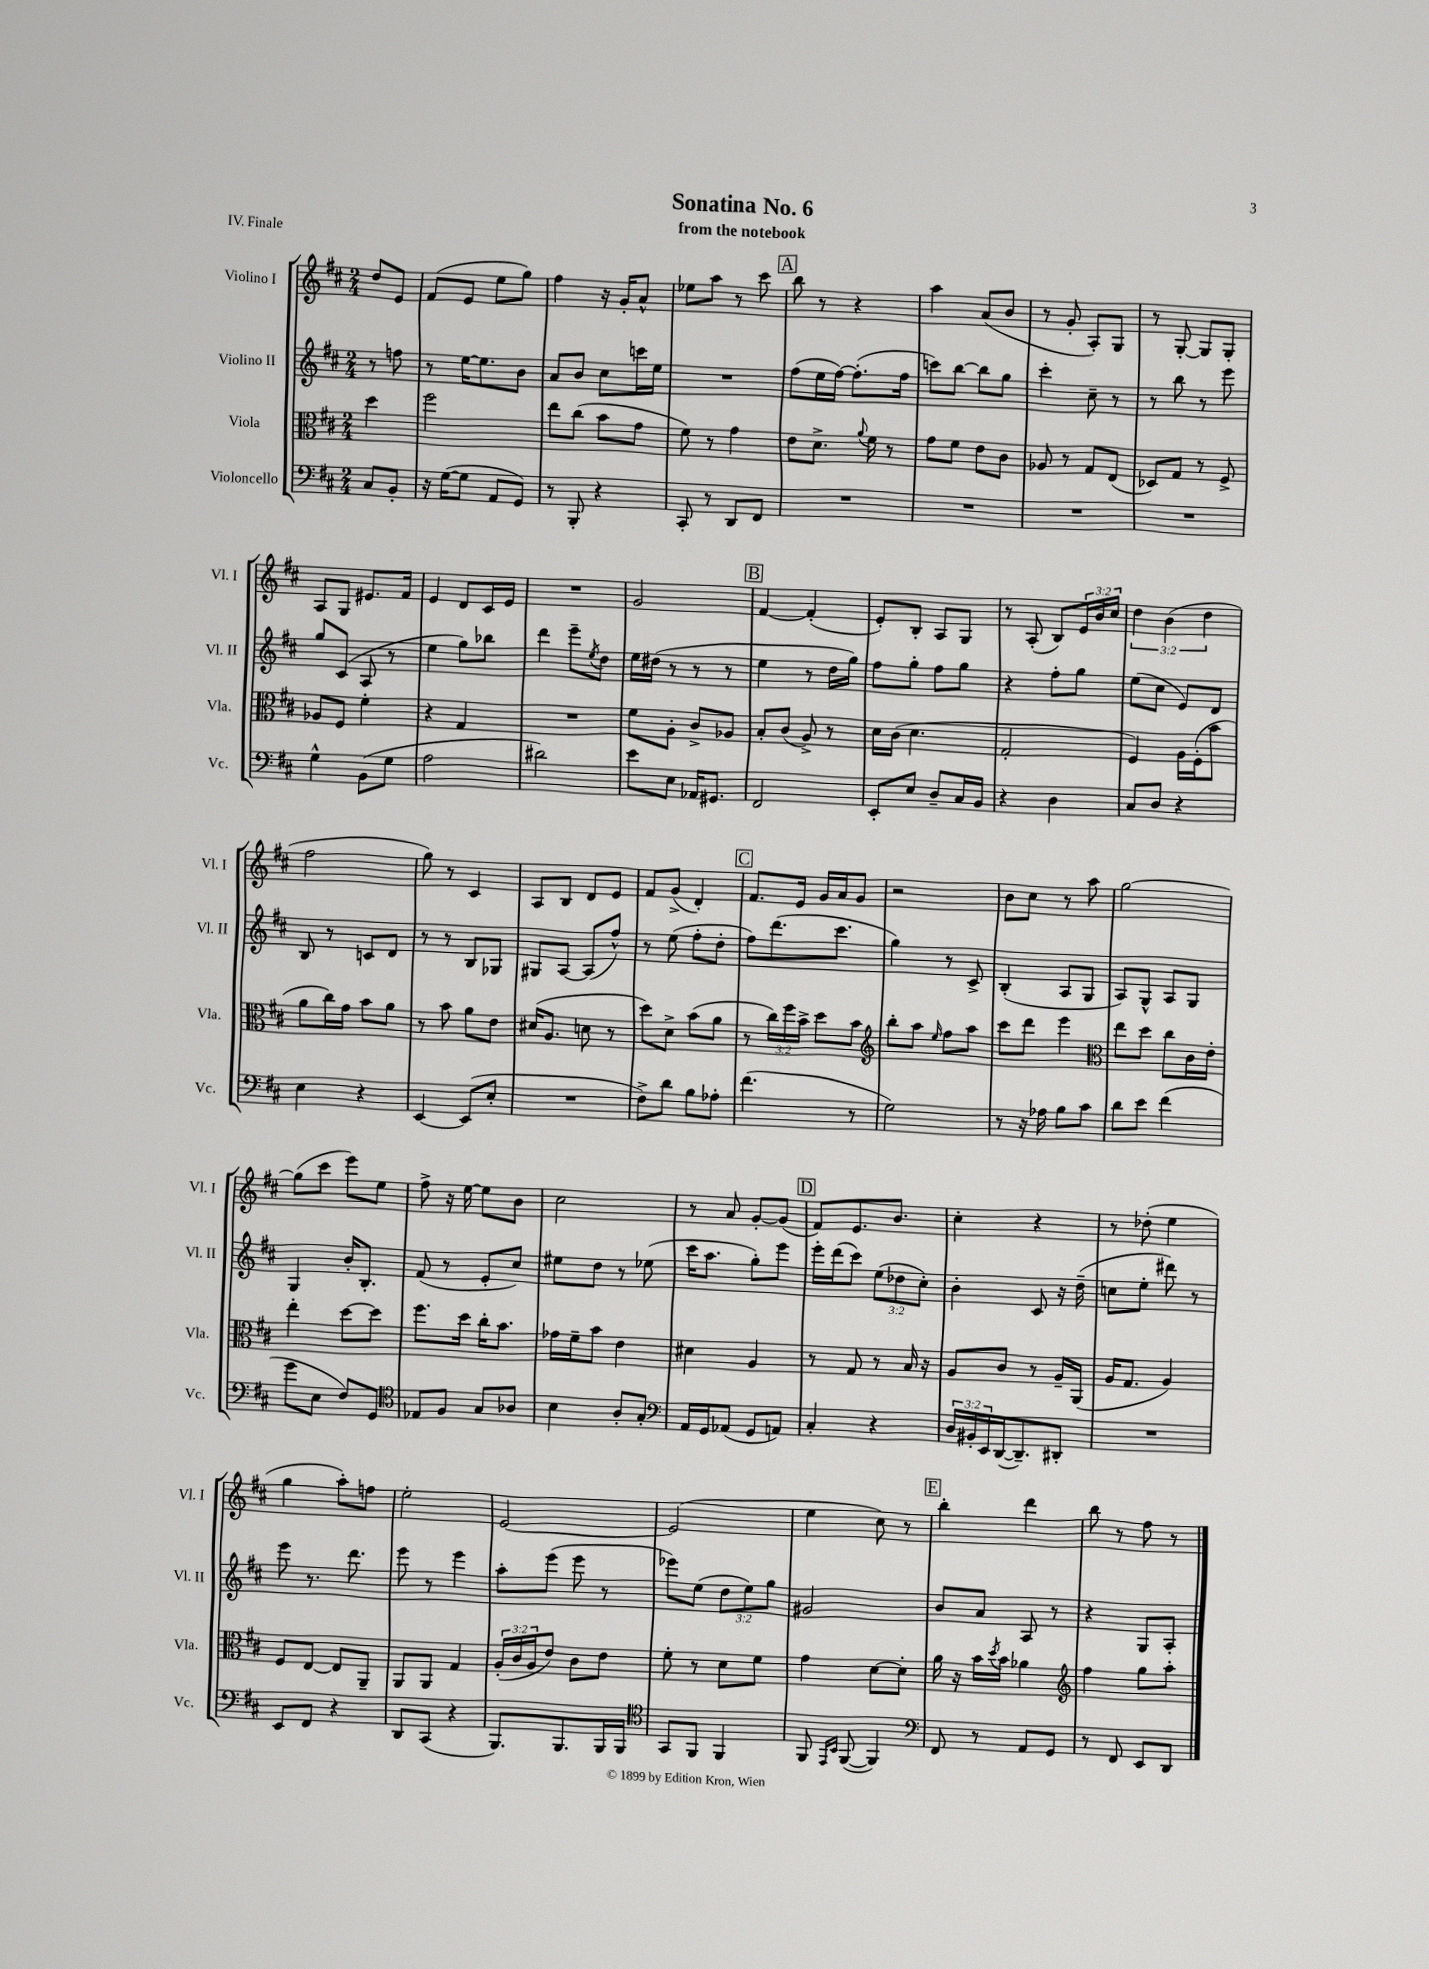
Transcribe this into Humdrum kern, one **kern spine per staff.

**kern	**kern	**kern	**kern
*staff4	*staff3	*staff2	*staff1
*clefF4	*clefC3	*clefG2	*clefG2
*k[f#c#]	*k[f#c#]	*k[f#c#]	*k[f#c#]
*M2/4	*M2/4	*M2/4	*M2/4
8C#/L	4dd\	8r	8dd/L
8BB'/J	.	8ff\	8e/J
=	=	=	=
16r	2ff#\	8r	(8f#/L
([16G\LK	.	.	.
8G\]J	.	[16ee\LK	8e/J
.	.	8.ee\]	.
8AA/L	.	.	8ee\L
8GG/J)	.	8b\J	8gg\J)
=	=	=	=
8r	8ee\L	8a/L	4ff#\
8BBB'/	(8cc#\J	8b/J	.
4r	8b\L	8cc#\L	16r
.	.	.	16g'/LK
.	8g\J	16ccc\L	8a^^/J
.	.	16ee\JJ	.
=	=	=	=
8CC#'/	8f#\)	2r	8ee-\L
8r	8r	.	8aa\J
8DD/L	4g\	.	8r
8FF#/J	.	.	8ccc#\
=	=	=	=
2r	8e\L	(8ff#\L	8bb\
.	8.d^\J	16ee\L	8r
.	.	[16ff#\JJ)	.
.	.	(8.ff#'\]L	4r
.	8qqa/	.	.
.	16f#\	.	.
.	8r	.	.
.	.	16ff#\Jk	.
=	=	=	=
2r	8g\L	8ccc\L)	4aa\
.	8f#\J	[8bb\J	.
.	8e\L	8bb\]L	(8a/L
.	8c#\J	8gg\J	8b/J
=	=	=	=
2r	8A-/	4ccc#'\	8r
.	8r	.	8g'/
.	8G/L	8cc#~\	8A'/L)
.	(8E/J	8r	8G/J
=	=	=	=
2r	8D-/L)	8r	8r
.	8G/J	8bb\	[8G'/
.	8r	8r	8G/]L
.	8F#^/	8eee\	8G'/J
=	=	=	=
4G^^\	8A-/L	8gg/L	8A/L
.	8F#/J	(8c#/J	8G/J
(8BB\L	4f#'\	8A/	8.e#/L
8G\J	.	8r	.
.	.	.	16f#/Jk
=	=	=	=
2A\	4r	4ee\	4e/
.	4G/	8gg\L)	8d/L
.	.	8bb-\J	16c#/L
.	.	.	16e/JJ
=	=	=	=
2d#\)	2r	4ddd\	2r
.	.	8eee~\L	.
.	.	8qee/	.
.	.	8dd\J	.
=	=	=	=
8e\L	8f#\L	16ee\LL	2g/
.	.	(16dd#\JJ	.
8E\J	8A'\J	8r	.
16AA-/LK	8c#^/L	8r	.
8.GG#/J	.	.	.
.	8A-/J	8r	.
=	=	=	=
2FF#/	8B'/L	4ee\	[4f#/
.	(8c#/J	.	.
.	8A^/)	8r	(4f#'/]
.	8r	16dd\LL	.
.	.	16gg\JJ)	.
=	=	=	=
8EE'/L	16d\LL	8ff#\L	8e'/L)
.	(16c#\JJ	.	.
8E/J	4.d\	8gg'\J	8B'/J
8D~/L	.	8ff#\L	8A/L
16C#/L	.	8gg\J	8G/J
16BB/JJ	.	.	.
=	=	=	=
4r	2G'/	4r	8r
.	.	.	(8A'/
4D\	.	8ff#'\L	8B/L)
.	.	8gg\J	24e/L
.	.	.	24b/
.	.	.	24cc#/JJ
=	=	=	=
8C#/L	4F#/)	(8ee\L	6dd\
8D/J	.	8cc#\J	.
.	.	.	(6b\
4r	16A\LL	8e/L)	.
.	(16F#'\J	.	.
.	.	.	6dd\
.	8b\J	8d/J	.
=	=	=	=
4E\	8a\L	8B/	2ff#\
.	16cc#\L)	8r	.
.	16g\JJ	.	.
4r	8b\L	8c/L	.
.	8a\J	8d/J	.
=	=	=	=
[4EE/	8r	8r	8gg\)
.	8b\	8r	8r
(8EE/]L	8a\L	8B/L	4c#/
8E'/J	8e\J	8G-/J	.
=	=	=	=
2r	(16d#/LK	8G#/L	8A/L
.	8.A/J	.	.
.	.	[8A/J	8B/J
.	8d\	(8A/]L	8d/L
.	8r	8ff#^^/J)	8e/J
=	=	=	=
8F#^\L)	8dd\L)	8r	8f#/L
8d\J	8d^\J	(8ee\	(8g^/J
8B\L	(8b\L	8ff#'\L	4d'/)
8A-'\J	8a\J	8dd'\J	.
=	=	=	=
(4.f#\	8r	8ff#\L)	8.f#/L
.	24cc#\LL)	(8.ddd\	.
.	24ff#\	.	.
.	.	.	16e/Jk
.	24b^\JJ	.	.
.	8dd\L	.	16g/LL
.	.	8.ccc#\J	16a/J
8r	8b\J	.	8g/J
=	=	=	=
*	*clefG2	*	*
2G\)	8bb'\L	4gg\)	2r
.	8aa\J	.	.
.	16qqee/	.	.
.	8ff#\L	8r	.
.	8aa\J	8c#^/	.
=	=	=	=
8r	8ccc#\L	(4B'/	8b\L
16r	8ddd\J	.	8cc#\J
16A-\	.	.	.
8B\L	4eee\	8A/L	8r
8c#\J	.	8G/J	8aa\
=	=	=	=
*	*clefC3	*	*
8d\L	8ee\L	8A/L)	[2gg\
8e\J	8dd\J	8G^^/J	.
(4f#\	8cc#\L	8A/L	.
.	16c#\L	8G/J	.
.	16e'\JJ	.	.
=	=	=	=
8g\L	4ee'\	4G/	(8gg\]L
8E\J	.	.	8ccc#\J
8F#/L)	[8dd\L	16b'/LK	8eee\L)
.	.	8.B'/J	.
8GG/J	8dd\]J	.	8ee\J
=	=	=	=
*clefC4	*	*	*
8E-/L	8.ff#\L	(8f#/	8ff#^\
8F#/J	.	8r	16r
.	16dd\Jk	.	[16ee\
8G/L	16cc#'\LK	8e'/L	8ee\]L
.	8.b\J	.	.
8A-/J	.	8cc#/J)	8b\J
=	=	=	=
4B\	16g-\LL	8ee#\L	2cc#\
.	16f#~\J	.	.
.	8b\J	8dd\J	.
8A'/L	4e\	8r	.
8G'/J	.	(8ee-\	.
=	=	=	=
*clefF4	*	*	*
16AA/LL	4d#\	16ccc#\LK	8r
16GG/J	.	8.aa\J	.
(8AA-/J	.	.	8a/
8GG/L	4A/	8gg'\L)	[8g'/L
8AA/J)	.	8eee\J	(8g/]J
=	=	=	=
4C#'/	8r	16eee'\LL	8f#/L)
.	.	(16ddd\J	.
.	8G/	8ccc#\J)	8.e/
4r	8r	(12ee\L	.
.	.	.	8.b/J
.	.	12dd-\	.
.	16B/	.	.
.	.	12cc#'\J)	.
.	16r	.	.
=	=	=	=
24D/LL	8A/L	4b'\	4cc#'\
24BB#'/	.	.	.
24EE/	.	.	.
([16DD/J	8c#/J	.	.
8.DD~/])	.	.	.
.	8r	8c#/	4r
8DD#'/J	16A~/LL	16r	.
.	(16AA/JJ	(16dd~\	.
=	=	=	=
2r	16A/LK	8cc\L	8r
.	8.G/J	.	.
.	.	8ee'\J	(8dd-'\
.	4A/)	8ddd#\)	4ee\
.	.	8r	.
=	=	=	=
8EE/L	8F#/L	8eee\	4gg\
8FF#/J	[8E/J	8.r	.
4r	8E/]L	.	8aa'\L)
.	.	8.ddd\	.
.	8AA~/J	.	8ff\J
=	=	=	=
8DD/L	8AA/L	8eee\	2ee'\
(8CC#/J	8AA/J	8r	.
4r	4G/	4eee\	.
=	=	=	=
8.BBB/L)	(24A'/LL	8aa'\L	[2e/
.	24c#/	.	.
.	24A/J	.	.
.	8e/J)	(8eee\J	.
8.BBB/	.	.	.
.	8c#\L	8eee\	.
16BBB/L	8e\J	8r	.
16BBB/JJ	.	.	.
=	=	=	=
*clefC4	*	*	*
8GG/L	8f#'\	8eee-\L)	(2e/]
8FF#/J	8r	(8ee\J	.
4FF#/	8d\L	12dd\L	.
.	.	12ee\)	.
.	8f#\J	.	.
.	.	12gg\J	.
=	=	=	=
8FF#/	4g\	2g#/	4ee\
16qqEE/LL	.	.	.
16qqBB/JJ	.	.	.
([8FF#/	.	.	.
4FF#/])	[8d\L	.	8cc#\)
.	8d'\]J	.	8r
=	=	=	=
*clefF4	*	*	*
8FF#/	16a\	8b/L	4bb'\
.	16r	.	.
8r	16b\LL	8a/J	.
.	8qdd/	.	.
.	16b\JJ	.	.
8AA/L	4a-\	8A/	4ddd\
8GG/J	.	8r	.
=	=	=	=
*	*clefG2	*	*
8r	4ff#\	4r	8bb\
8FF#/	.	.	8r
8EE/L	8gg\L	8G/L	8ff#\
8DD/J	8aa'\J	8A'/J	8r
==	==	==	==
*-	*-	*-	*-
